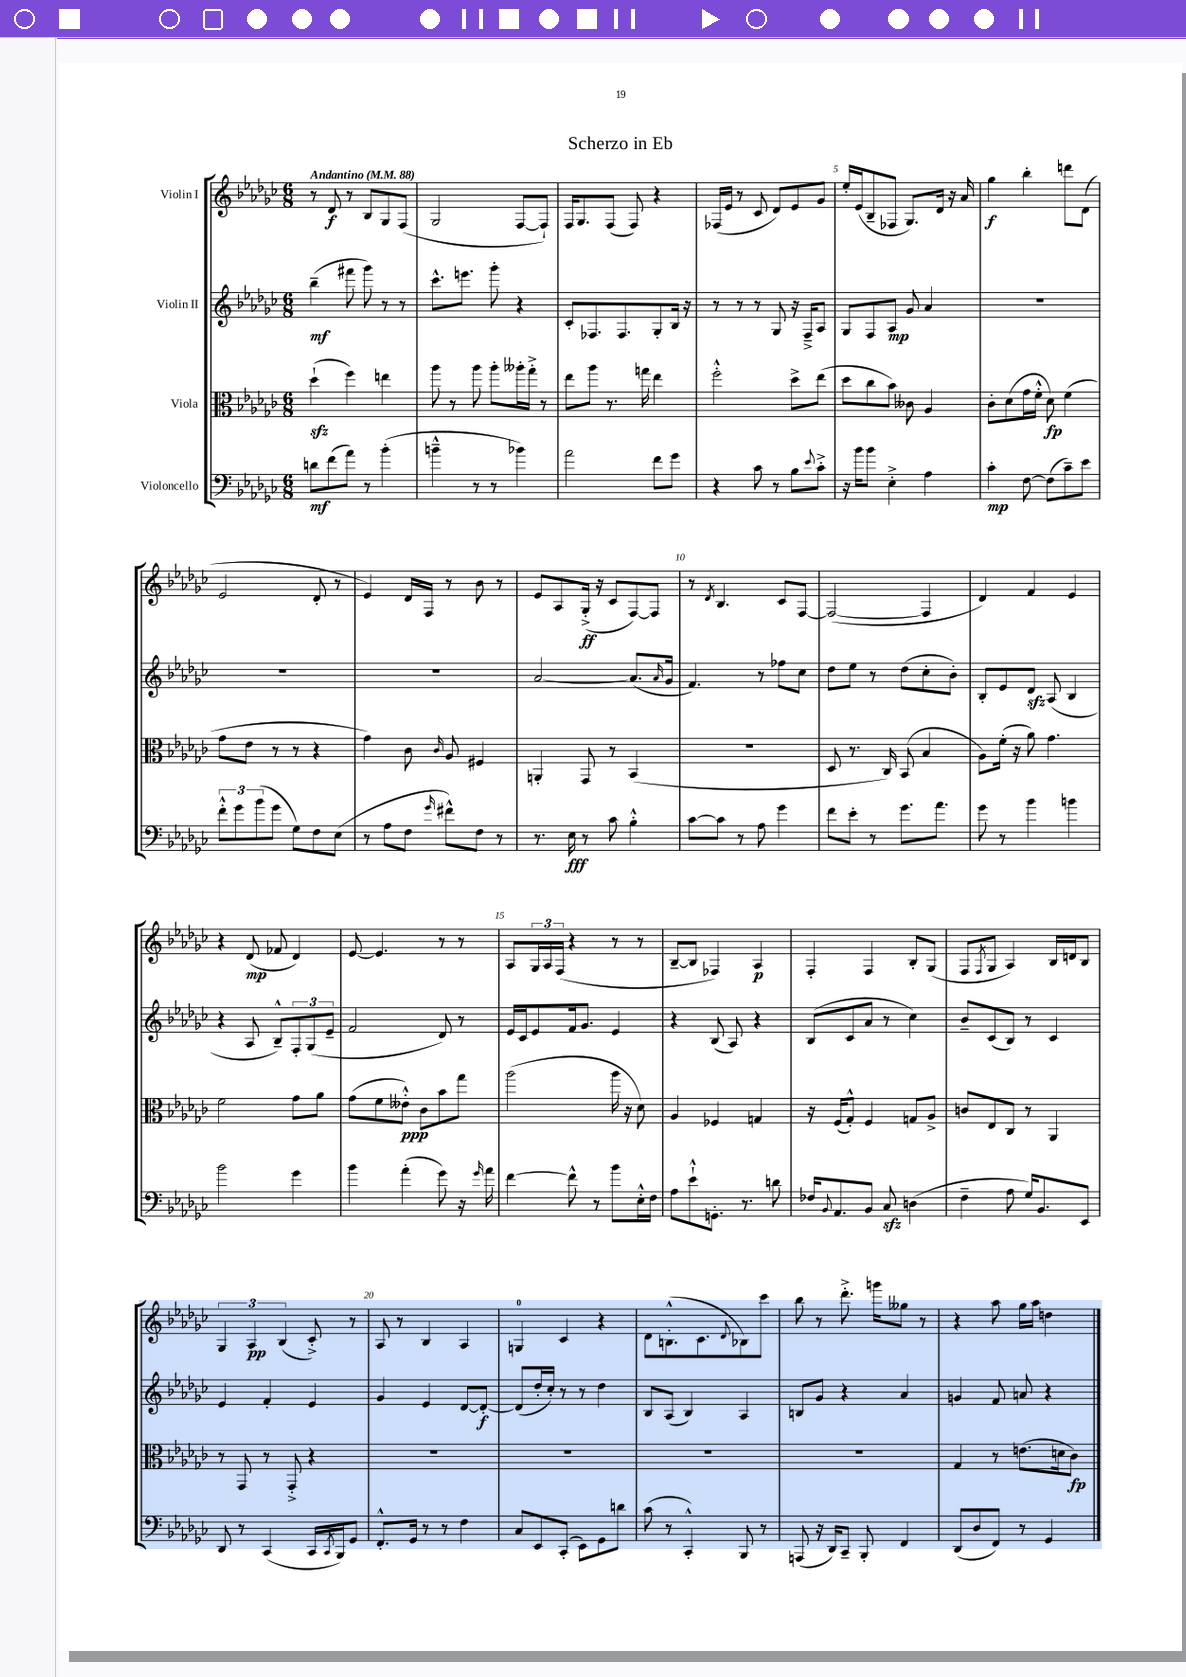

**kern	**kern	**kern	**kern
*staff4	*staff3	*staff2	*staff1
*clefF4	*clefC3	*clefG2	*clefG2
*k[b-e-a-d-g-c-]	*k[b-e-a-d-g-c-]	*k[b-e-a-d-g-c-]	*k[b-e-a-d-g-c-]
*M6/8	*M6/8	*M6/8	*M6/8
*MM88	*MM88	*MM88	*MM88
8d	(4dd-`	(4bb-~	8r
(8f	.	.	8d-
8a-)	4ff)	8fff#	8r
8r	.	8ggg-)	8B-
(4b-'	4ee	8r	8G-
.	.	8r	(8F
=	=	=	=
4b~^^	8aa-	8.ccc-^^	2G-
.	8r	.	.
.	.	8.eee	.
8r	8aa-	.	.
8r	8aa-'	8ggg-'	.
4b-)	16aa--'	4r	[8F
.	16gg-'^	.	.
.	8r	.	8F`])
=	=	=	=
2a-	8ee-	8c-'	16F
.	.	.	8.G-
.	8aa-	8.F-	.
.	8.r	.	(8F
.	.	8.F-	.
.	.	.	8F)
.	16gg	.	.
8f	4ee-	8G-'	4r
8g-	.	16B-	.
.	.	16r	.
=	=	=	=
4r	2ff'^^	8r	(16F-
.	.	.	16e-
.	.	8r	8r
8c-	.	8r	8c-
8r	.	8G-	8d-)
8B-	8dd-^	16r	8e-
.	.	16F~^	.
8qqe-	.	.	.
8c-'^	(8ee-	8A-	8g-
=	=	=	=
16r	8dd-	8G-	16ee-'
16b-	.	.	(16e-
8b-	8cc-	8F	8B-~
4E-'^	8b-)	8A-	8F-
.	8c--	8g-	8.G-)
4A-	4A-	4a-	.
.	.	.	16d-
.	.	.	16r
.	.	.	16a-
=	=	=	=
4c-'	8c-'	2.r	4gg-
.	(8d-	.	.
[8F	16g-	.	4bb-'
.	16f'^^	.	.
(8F]	8d-)	.	.
8c-~)	(4f	.	8ddd
8e-	.	.	(8d-
=	=	=	=
12f'^^	8g-	2.r	2e-
12g-	.	.	.
.	8e-	.	.
(12b-	.	.	.
8g-	8r	.	.
8G-)	8r	.	.
8F	4r	.	8d-'
(8E-	.	.	8r
=	=	=	=
8r	4g-)	2.r	4e-)
8A-	.	.	.
8F	8c-	.	16d-
.	.	.	16F
16qqg-	16qqc-	.	.
8f#^^)	8A-	.	8r
8F	4F#	.	8b-
8r	.	.	8r
=	=	=	=
8.r	4AA'	[2a-	8e-
.	.	.	8A-
16E-	.	.	.
8r	8GG-	.	(16G-'^
.	.	.	16r
8c-	8r	.	8c-
4B-'^^	(4BB-	(8.a-]	[8F)
.	.	.	8F]
.	.	16qqa-	.
.	.	16g-	.
=	=	=	=
[8c-	2.r	4.f)	8r
.	.	.	8qd-
8c-]	.	.	4.B-
8r	.	.	.
8A-	.	8r	.
4g-	.	8ff-	8c-
.	.	8cc-	[8F
=	=	=	=
8f	8D-	8dd-	(2F_
8e-'	8.r	8ee-	.
8r	.	8r	.
.	16C-)	.	.
8.g-	(8BB-	(8dd-	.
.	4B-	8cc-'	4F]
8.a-	.	.	.
.	.	8b-')	.
=	=	=	=
8g-	8A-)	8B-'	4d-)
8r	(16f'	8e-	.
.	16r	.	.
4b-	8a-)	8d-	4f
.	4.g-	(8A-	.
4b	.	4B-	4e-
=	=	=	=
2b-	2f	4r	4r
.	.	8A-	(8d-
.	.	8B-~^^)	8f-
4g-	8g-	12F'	4d-)
.	.	(12G-	.
.	8a-	.	.
.	.	12e-~	.
=	=	=	=
4b-	(8g-	2f	[8e-
.	8f	.	4.e-]
(4a-'	8e--'^^)	.	.
.	8c-	.	.
8g-)	8b-	8d-)	8r
16r	8gg-	8r	8r
16qqg-	.	.	.
16a-	.	.	.
=	=	=	=
[4f	(2aa-	16e-	8A-
.	.	16c-	.
.	.	8e-	24G-
.	.	.	24A-
.	.	.	(24F
8f^^]	.	16f	4r
.	.	8.g-	.
8r	.	.	.
8b-	16aa-	4e-	8r
.	16r	.	.
16E-'^^	8d-)	.	8r
16F	.	.	.
=	=	=	=
8A-	4A-	4r	[8B-~
8e-`^^	.	.	8B-]
8.GG'	4F-	(8B-	4F-)
.	.	8A-)	.
8.r	.	.	.
.	4G	4r	4A-
8d	.	.	.
=	=	=	=
16F-	16r	(8B-	4F'
8qqBB-	.	.	.
8.AA-	(16F	.	.
.	8G-'^^)	8c-	.
8BB-	4F	8a-	4F
8C-	.	8r	.
(4D	8G	4cc-)	8B-'
.	8A-^	.	(8G-
=	=	=	=
4F~	8c	8b-~	8F
.	.	.	8qF
.	8E-	(8c-	8G-
8A-	8C-	8B-)	4A-)
16G-)	8r	8r	.
8.BB-	.	.	.
.	4AA-	4c-	16B-
.	.	.	16d
8EE-	.	.	8B-
=	=	=	=
8DD-	8r	4e-	6G-
8r	8GG-	.	.
.	.	.	6A-
(4CC-	8r	4f'	.
.	.	.	(6B-
.	8GG-'^	.	.
16CC-	4r	4e-	8c-'^)
8qCC-	.	.	.
16BBB-)	.	.	.
8GG-	.	.	8r
=	=	=	=
8.FF'^^	2.r	4g-	8A-
.	.	.	8r
16GG-	.	.	.
8r	.	4e-	4B-
8r	.	.	.
4F	.	[8d-	4A-
.	.	8d-'_	.
=	=	=	=
8C-	2.r	(8d-]	4G
8EE-	.	16dd-'	.
.	.	16cc-')	.
(8CC-'	.	8r	4c-
8EE-)	.	8r	.
8GG-	.	4dd-	4r
8d	.	.	.
=	=	=	=
(8c-	2.r	8B-	8d-
8r	.	(8A-	(8.B'^^
4CC-'^^)	.	4B-)	.
.	.	.	8.c-
.	.	.	8qqd-
8BBB-	.	4A-	8B-)
8r	.	.	8ccc-
=	=	=	=
(8AAA	2.r	8B	8bb-
16r	.	8g-	8r
16DD-)	.	.	.
8CC-~	.	4r	8.ddd-'^
8BBB-'	.	.	.
.	.	.	16ggg
4FF	.	4a-	8gg--
.	.	.	8r
=	=	=	=
(8DD-	4G-	4g	4r
8D-	.	.	.
8FF)	8r	8f	8aa-
8r	(8.e	8a	16gg-
.	.	.	16aa-
4GG-	.	4r	4dd
.	16d	.	.
.	8c-)	.	.
==	==	==	==
*-	*-	*-	*-
